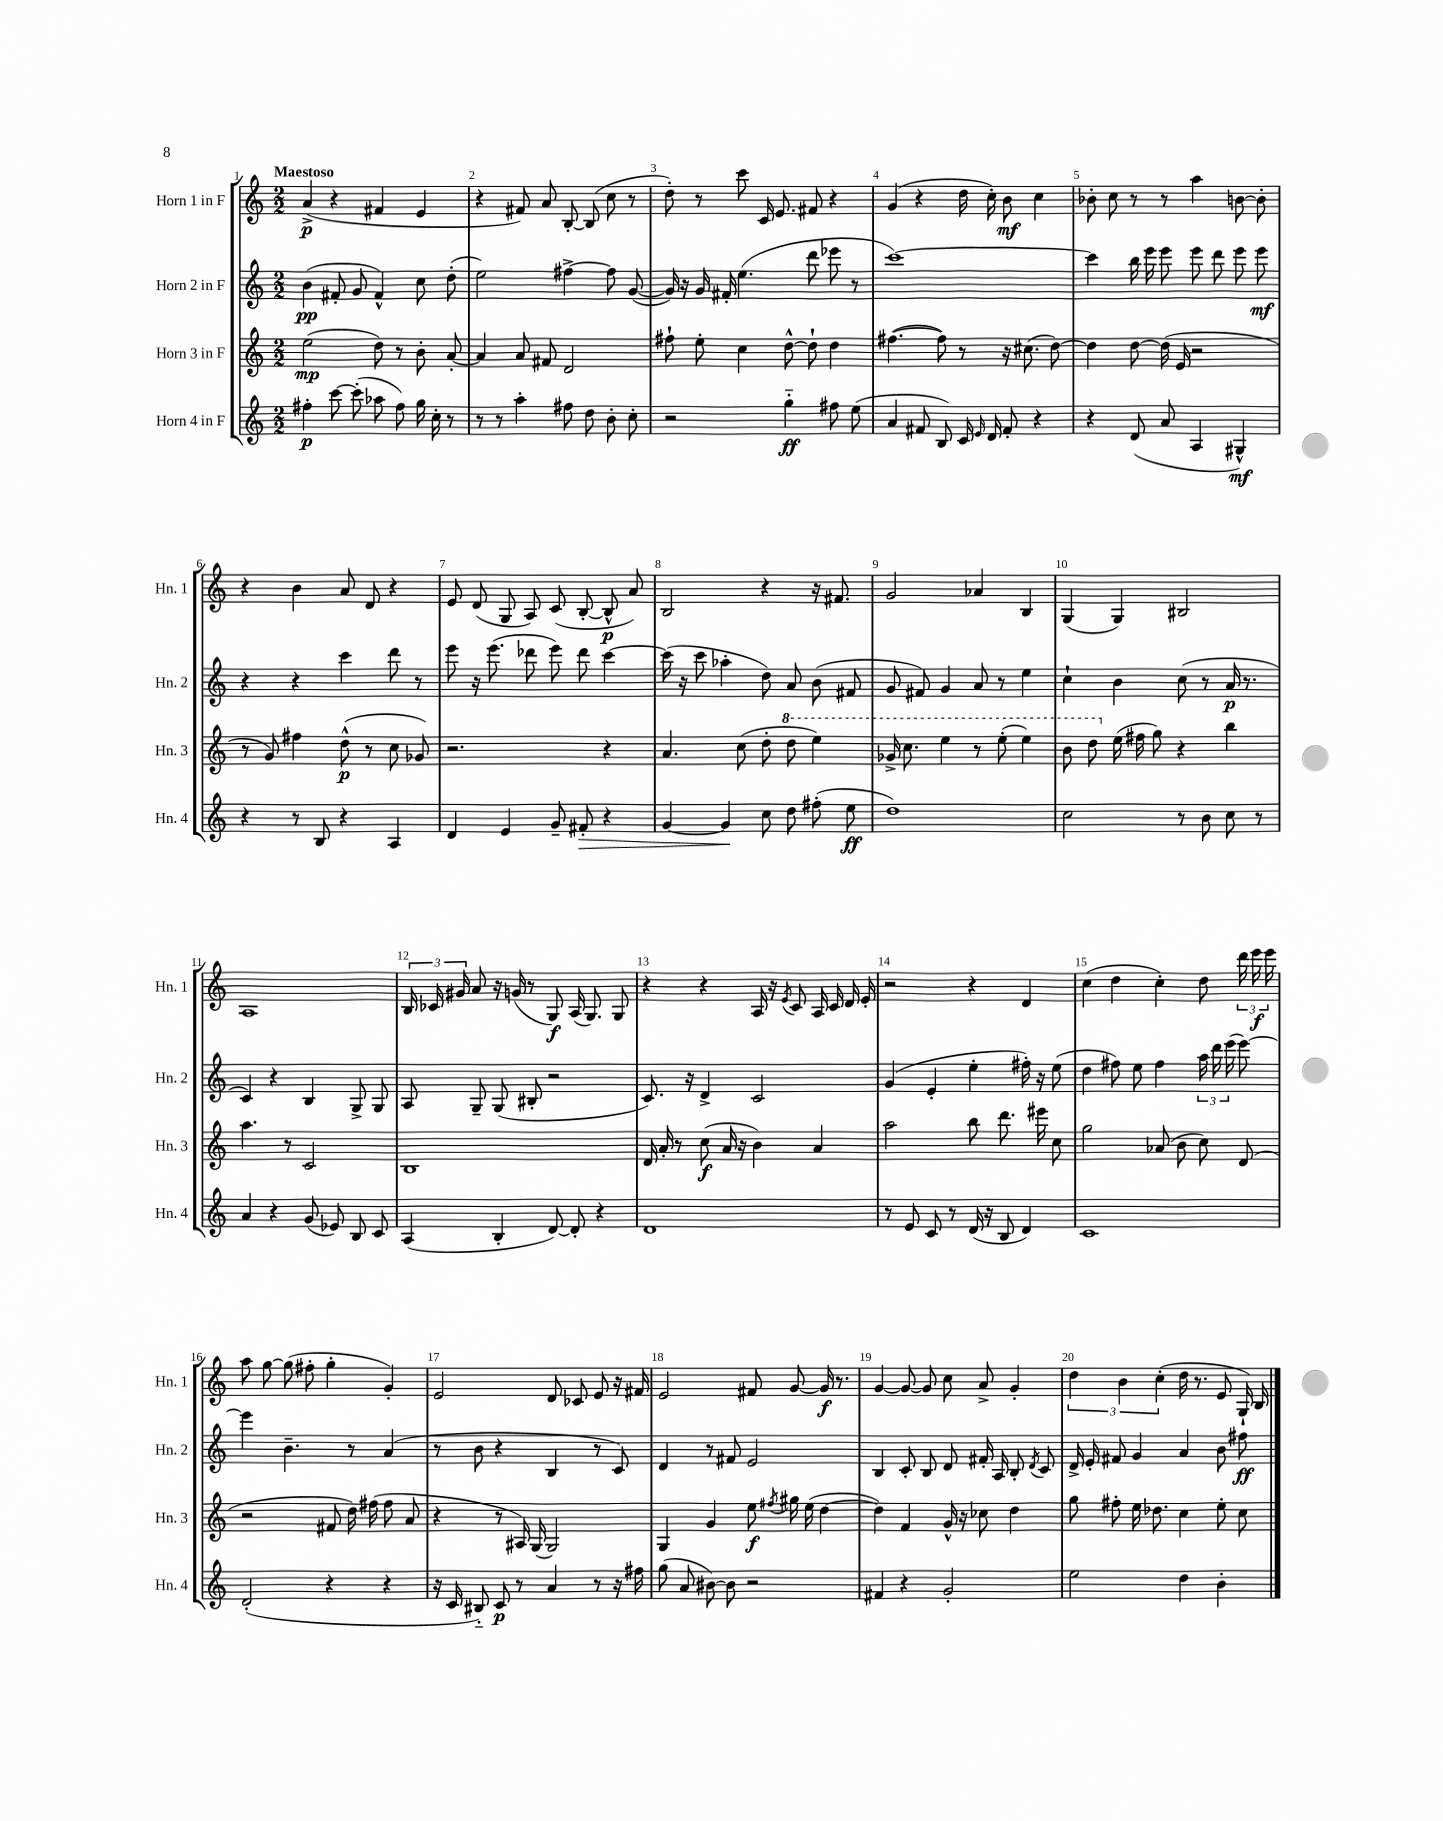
<<
\new StaffGroup <<
\new Staff = "s0" \with { instrumentName = "Horn 1 in F" shortInstrumentName = "Hn. 1" } {
    \clef treble \key c \major \numericTimeSignature \time 2/2 \tempo "Maestoso"
    \autoBeamOff a'4->\p( r4 fis'4 e'4 |
    r4 fis'8) a'8 b8~-. b8( c''8 r8 |
    d''8-.) r8 c'''8 c'16 e'8. fis'8 r4 |
    g'4( r4 d''16 c''16-.) b'8\mf c''4 |
    bes'8-. c''8 r8 r8 a''4 b'8~ b'8-. |
    r4 b'4 a'8 d'8 r4 |
    e'8 d'8( g8 a8) c'8( b8~-. b8-^\p a'8) |
    b2 r4 r16 fis'8. |
    g'2 aes'4 b4 |
    g4( g4) bis2 |
    a1 |
    \tuplet 3/2 { b16 ces'16 gis'16 } a'8 r16 g'16( r8 g8\f) a16( g8.) g8 |
    r4 r4 a16 r16 \acciaccatura { e'8 } c'8 a16 c'16 d'16 e'16-. |
    r2 r4 d'4 |
    c''4( d''4 c''4-.) d''8 \tuplet 3/2 { d'''16 e'''16\f e'''16 } |
    a''8 g''8~ g''8( fis''8-. g''4-. g'4-.) |
    e'2 d'8 ces'8 e'8 r16 fis'16 |
    e'2 fis'8 g'8~ g'16\f r8. |
    g'4~ g'8~ g'8 c''8 a'8-> g'4-. |
    \tuplet 3/2 { d''4 b'4 c''4-.( } d''16 r8. e'8 g16-!) b16 \bar "|." |
}
\new Staff = "s1" \with { instrumentName = "Horn 2 in F" shortInstrumentName = "Hn. 2" } {
    \clef treble \key c \major \numericTimeSignature \time 2/2
    \autoBeamOff b'4\pp( fis'8-. g'8 fis'4-^) c''8 d''8-.( |
    e''2) fis''4~-> fis''8 g'8~( |
    g'16) r16 g'16 fis'16-. e''4.( d'''8 ees'''8 r8 |
    c'''1~) |
    c'''4 b''16 e'''16 e'''8 e'''8 d'''8 e'''8 e'''8\mf |
    r4 r4 c'''4 d'''8 r8 |
    e'''8 r16 e'''8.( des'''8 e'''8) des'''8 c'''4~ |
    c'''16( r16 c'''8 aes''4-. d''8) a'8 b'8( fis'8 |
    g'8 fis'8) g'4 a'8 r8 e''4 |
    c''4-! b'4 c''8( r8 a'16\p r8. |
    c'4) r4 b4 g8-> g8 |
    a8 g8-- g8( bis8-. r2 |
    c'8.) r16 d'4-> c'2 |
    g'4( e'4-. e''4-. fis''16-.) r16 e''8( |
    d''4 fis''8) e''8 fis''4 \tuplet 3/2 { a''16 d'''16 e'''16( } e'''8~) |
    e'''4 b'4.-- r8 a'4( |
    r8 b'8 r4 b4 r8 c'8) |
    d'4 r8 fis'8 e'2 |
    b4 c'8-. b8 d'8 fis'16-. a16 b8-. \acciaccatura { d'8 } c'8 |
    d'16-> e'16-. fis'8 g'4 a'4 b'8 fis''8\ff \bar "|." |
}
\new Staff = "s2" \with { instrumentName = "Horn 3 in F" shortInstrumentName = "Hn. 3" } {
    \clef treble \key c \major \numericTimeSignature \time 2/2
    \autoBeamOff e''2\mp( d''8) r8 b'8-. a'8~-. |
    a'4 a'8 fis'8 d'2 |
    fis''8-! e''8-. c''4 d''8~-^ d''8-! d''4 |
    fis''4.~( fis''8) r8 r16 cis''8.( d''8~) |
    d''4 d''8~ d''16( e'16 r2 |
    r8 g'8) fis''4 d''8-^\p( r8 c''8 ges'8) |
    r2. r4 |
    a'4. c''8( d''8-. \ottava #1 d'''8 e'''4) |
    ges''16-> c'''8. e'''4 r8 e'''8-.( e'''4) |
    b''8 d'''8 \ottava #0 e''16( fis''16 g''8) r4 b''4 |
    a''4. r8 c'2 |
    b1 |
    d'16 a'16-. r8 c''8\f( a'16 r16 b'4) a'4 |
    a''2 b''8 d'''8. eis'''16 c''8 |
    g''2 aes'8( b'8 c''8) d'8( |
    r2 fis'8 d''16) fis''16( fis''8 a'8 |
    r4 r8 ais16) g16( g2) |
    g4 g'4 e''8\f \acciaccatura { fis''8 } gis''16 e''16( d''4~ |
    d''4) f'4 g'16-^ r16 ces''8 d''4 |
    g''8 fis''8-. e''16 des''8. c''4 e''8-. c''8 \bar "|." |
}
\new Staff = "s3" \with { instrumentName = "Horn 4 in F" shortInstrumentName = "Hn. 4" } {
    \clef treble \key c \major \numericTimeSignature \time 2/2
    \autoBeamOff fis''4-.\p c'''8~ c'''8-.( aes''8 fis''8) g''16 c''16-. r8 |
    r8 r8 a''4-. fis''8 d''8 b'8-. c''8-. |
    r2 g''4-_\ff fis''8 e''8( |
    a'4 fis'8 b8) c'16 \grace { e'16 } d'16 fis'8-. r4 |
    r4 d'8( a'8 a4 gis4-^\mf) |
    r4 r8 b8 r4 a4 |
    d'4 e'4 g'8-- fis'8-.\> r4 |
    g'4~ g'4\! c''8 d''8 fis''8-.( e''8\ff |
    d''1) |
    c''2 r8 b'8 c''8 r8 |
    a'4 r4 g'8( ees'8) b8 c'8 |
    a4( b4-. d'8~) d'8-. r4 |
    d'1 |
    r8 e'8 c'8 r8 d'16( r16 b8 d'4) |
    c'1 |
    d'2-.( r4 r4 |
    r16 c'16 bis8-_) c'8\p r8 a'4 r8 r16 fis''16 |
    g''8( a'8 bis'8~) bis'8 r2 |
    fis'4 r4 g'2-. |
    e''2 d''4 b'4-. \bar "|." |
}
>>
>>
\layout { \context { \Score \override BarNumber.break-visibility = ##(#f #t #t) barNumberVisibility = #all-bar-numbers-visible } }
